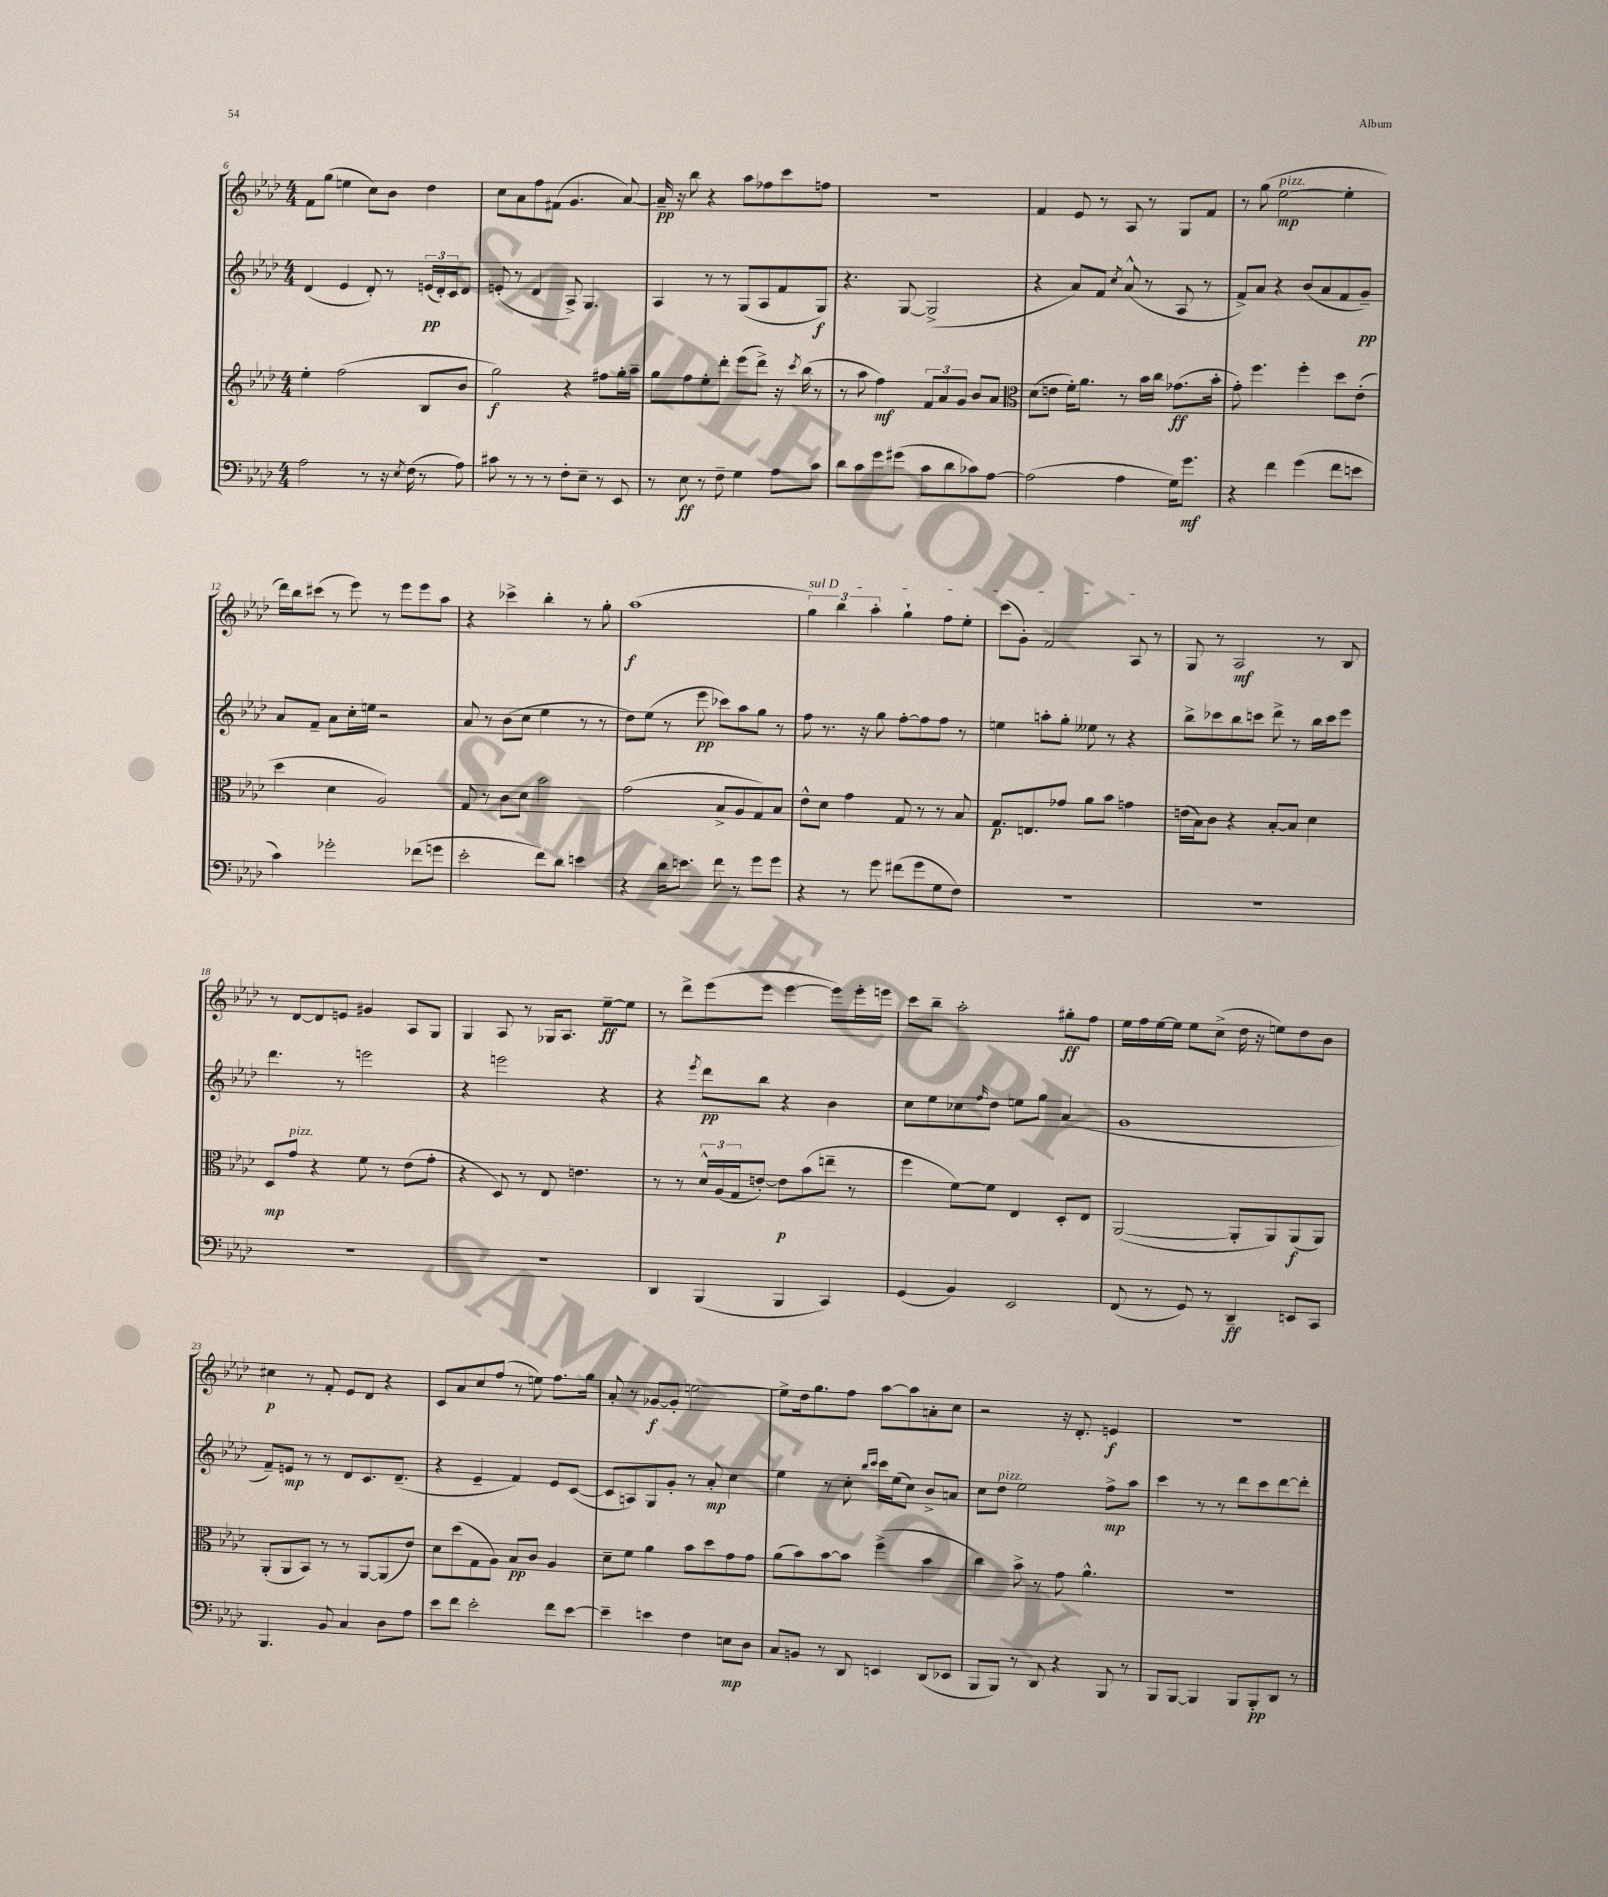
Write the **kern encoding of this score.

**kern	**kern	**kern	**kern
*staff4	*staff3	*staff2	*staff1
*clefF4	*clefG2	*clefG2	*clefG2
*k[b-e-a-d-]	*k[b-e-a-d-]	*k[b-e-a-d-]	*k[b-e-a-d-]
*M4/4	*M4/4	*M4/4	*M4/4
2A-\	4ee-'\	(4d-/	8f\L
.	.	.	(8gg\J
.	(2ff\	4e-/	4ee\
8r	.	8d-'/)	8cc\L)
16r	.	8r	8b-\J
8qE-/	.	.	.
(16F\	.	.	.
8r	8B-/L	(24e/LL	4dd-\
.	.	24d-'/)	.
.	.	24c/J	.
8A-\)	8b-/J	8d-/J	.
=	=	=	=
8c#\	2gg\)	(8e'/	8cc\L
8r	.	8r	8a-\
8r	.	4d-/	8ff\
8r	.	.	(8f#\J
8F'\L	4r	8A-^/)	4.g/
8E-~\J	.	4.G/	.
8r	8ff#\L	.	.
8EE-/	16gg'\L	.	[8a-/)
.	16aa-~\JJ	.	.
=	=	=	=
8r	8gg\L	4A-/	16a-~/]
.	.	.	16r
8E-\	8ff\	.	8bb-\
8r	8ee-'\	8r	4r
8F~\	8ddd-'\J	8r	.
4G\	(8eee-\L	(8G/L	8aa-\L
.	8ddd-^\J)	8A-/	8ff-\
8A-\L	16r	8f/	8ccc\
.	8qccc/	.	.
.	(16bb-\	.	.
8c\J	8r	8G/J)	8ff\J
=	=	=	=
8d-\L	8r	4.r	1r
8c\	8aa-\	.	.
8g\	4ff\)	.	.
(8g#\J	.	[8G/	.
8c\L	12f/L	(2G^/]	.
.	12a-/	.	.
8d-\	.	.	.
.	12g/J	.	.
8c-\)	8b-/L	.	.
[8A-\J	8a-/J	.	.
=	=	=	=
*	*clefC3	*	*
(2A-\]	(8d-\L	4r	4f/
.	8e\J	.	.
.	16f'\LK)	8a-/L)	8e-/
.	8.a-\J	.	.
.	.	8f/J	8r
.	.	8qcc/	.
4A-\	8r	(8a-^^/	8A-/
.	16b-\LL	8r	8r
.	16cc\JJ	.	.
16G\LK)	(8.g-\L	8A-/	8G/L
8.g\J	.	.	.
.	.	8r	8f/J
.	16b-'\Jk	.	.
=	=	=	=
4r	8g'\)	8f^/L)	8r
.	4.ff\	8a-/J	(8gg\
4f\	.	4r	[2ee-\
(4g\	4ff'\	(8b-/L	.
.	.	8a-/	.
8f\L	8dd-\L	8f/	4ee-'\]
8e\J	(8e-'\J	8g~/J)	.
=	=	=	=
4c\)	4dd-\	8a-/L	16ddd-\LL)
.	.	.	16bb-\J
.	.	8f~/J	(8ccc#\J
2g-'\	4d-\	8a-\L	8r
.	.	16cc'\L	8eee-\)
.	.	16ee\JJ	.
.	2A-/)	2r	8r
.	.	.	8eee-\L
(8f-\L	.	.	8eee-\
8g\J	.	.	8aa-\J
=	=	=	=
2e-'\	8G/	8a-/	4r
.	8r	8r	.
.	8c\L	(8b-\L	4ccc-^\
.	8d-\J	8cc\J	.
8f\L)	2b-\	4ee-\	4bb-'\
8d-\J	.	.	.
4e\	.	8r	8r
.	.	8r	8gg'\
=	=	=	=
4r	(2g\	8dd-\L)	(1aa-
.	.	(8ee-\J	.
16d-\LK	.	8r	.
8.e\J	.	.	.
.	.	8eee-\	.
8f\	8B-^/L	8ccc-\L)	.
8r	8A-/	8aa-\	.
8g\L	8G/)	8gg\J	.
8g\J	8B-/J	8r	.
=	=	=	=
4r	8e-^^\L	8ff\	6gg\)
.	8d-\J	8.r	.
.	.	.	6bb-\
8r	4g\	.	.
.	.	16r	.
.	.	.	6aa-'\
8g\	.	8gg\	.
(8f#\L	8G/	[8ff'\L	4gg`\
8g\	8r	8ff\]	.
8G\	8r	8ff\J	8ff\L
8F\J)	8B-/	8r	8ee-'\J
=	=	=	=
1r	8.G/L	4ee\	(8ccc\L
.	.	.	8g'\J)
.	8.E/	.	.
.	.	8aa'\L	2f/
.	8g-/J	8gg'\J	.
.	8a-\L	8ee--\	.
.	8b-\J	8r	.
.	4g\	4r	8A-/
.	.	.	8r
=	=	=	=
1r	(16e\LL	8bb-^\L	8G/
.	16B-\J)	.	.
.	8c\J	8ccc-\	8r
.	4r	8bb-\	2A-/
.	.	8ccc\J	.
.	[8B-'/L	8ddd-^\	.
.	8B-/]J	8r	.
.	4d-\	16bb-\LL	8r
.	.	16ccc\J	.
.	.	8eee-\J	8B-/
=	=	=	=
1r	8D-/L	4.ddd-\	8r
.	8g/J	.	[8d-/L
.	4r	.	8d-/]
.	.	8r	8e/J
.	8f\	2eee\	4g#/
.	8r	.	.
.	(8e-\L	.	8A-/L
.	8g'\J	.	8G/J
=	=	=	=
1r	4r	4r	4G/
.	8D-/)	2eee\	8A-/
.	8r	.	8r
.	8E-/	.	16G-/LK
.	.	.	8.A-/J
.	4.e\	.	.
.	.	4r	[8ee-~\L
.	.	.	8ee-\]J
=	=	=	=
4DD-/	8r	4r	8r
.	8r	.	8ddd-^\L
.	.	8qeee-/	.
(4BBB-/	24d-^^/LL	8ddd-\L	(8eee-\
.	(24A-/	.	.
.	24G/J	.	.
.	[8e'/J)	8bb-\J	8eee-\J
4BBB-/	8e\]L	4r	[4eee-\
.	(8b-\	.	.
4CC/)	8ee~\J	4b-\	8eee-\]L)
.	8r	.	16eee-'\L
.	.	.	16eee\JJ
=	=	=	=
(4GG/	4ff\	8cc\L	8ccc\L
.	.	8ee-\	8bb-~\J
4BB-/)	[8f\L)	8cc-\	2aa-'\
.	.	16qqff/	.
.	8f\]J	8dd-\J	.
2EE-/	4E-/	8ee\L	.
.	.	8gg\J	.
.	8D-'/L	(4a-/	8gg#'\L
.	8E-/J	.	8ff\J
=	=	=	=
(8FF/	([2AA-/	1g	16ee-\LL
.	.	.	16ff\
8r	.	.	[16ee-\
.	.	.	16ee-\]JJ
8GG/)	.	.	8ee-\L
8r	.	.	(8cc^\J
4DD-~/	8AA-'/]L	.	16dd-\
.	.	.	16r
.	8AA-/)	.	8ee\L)
8EE/L	(8AA-/	.	8dd-\
8CC/J	8AA-/J)	.	8b-\J
=	=	=	=
4.BBB-/	(8AA-'/L	8f~/L)	4cc#\
.	8AA-/	8e/J	.
.	8BB-/J)	8r	8r
8BB-/	8r	8r	8f'/
4C/	8r	8d-/L	8e-/L
.	[8AA-/L	8.c/	8d-/J
8D-\L	(8AA-/]	.	4r
.	.	(8.d-~/J	.
8A-\J	8e-/J)	.	.
=	=	=	=
8e-\L	8d-\L	4r	8c/L
8f\J	(8dd-\	.	8a-/
2e-'\	8G\	4e-~/	8cc/
.	8A-\J)	.	(8ff/J
.	8B-/L	4f/)	8r
.	8c/J	.	8ee\)
8f\L	4A-/	8e-/L	8.ff\L
[8e-\J	.	([8c/J	.
.	.	.	16gg\Jk
=	=	=	=
4e-~\]	8d-~\L	8c/]L	8a-'/
.	8f\J	8A/)	8r
4e\	4a-\	8G/	[8g-/L
.	.	8g'/J	8g-'/]J
4F\	8b-\L	8r	[2ee\
.	8dd-\	8a-'/	.
8E\L	8g\	4cc\	.
8D-\J	8g\J	.	.
=	=	=	=
8C/L	(8a-\L	4ee-\	8ee^\]L
8BB/J	8b-\)	.	16dd-\k
.	.	.	8.gg\
8r	[8b-\	8r	.
8DD-/	8b-\]J	8cc'\	8ff\J
.	.	16qqbb-/LL	.
.	.	16qqccc/JJ	.
4EE/	(4ff^\	16ccc\LL	[8aa-\L
.	.	(16ee-\J	.
.	.	8cc\J)	8aa-\]
(8DD-/L	4b-\	8b-^/L	8a'\
8EE-/J	.	8a/J	8cc\J
=	=	=	=
8BBB-/L	4cc\)	8cc\L	2r
8BBB-/J)	.	8dd-\J	.
8r	8b-^\	2ee-\	.
8DD-/	8r	.	.
4r	8g\	.	16r
.	.	.	8.d-'/
.	4.a-^^\	.	.
8BBB-/	.	8ff^\L	4e/
8r	.	8aa-\J	.
=	=	=	=
8BBB-/L	1r	4ccc\	1r
[8BBB-/J	.	.	.
4BBB-/]	.	8r	.
.	.	8r	.
8BBB-/L	.	8ddd-\L	.
8BBB-'/	.	8ccc\	.
8DD-/J	.	[8ddd-\	.
8r	.	8ddd-'\]J	.
==	==	==	==
*-	*-	*-	*-
